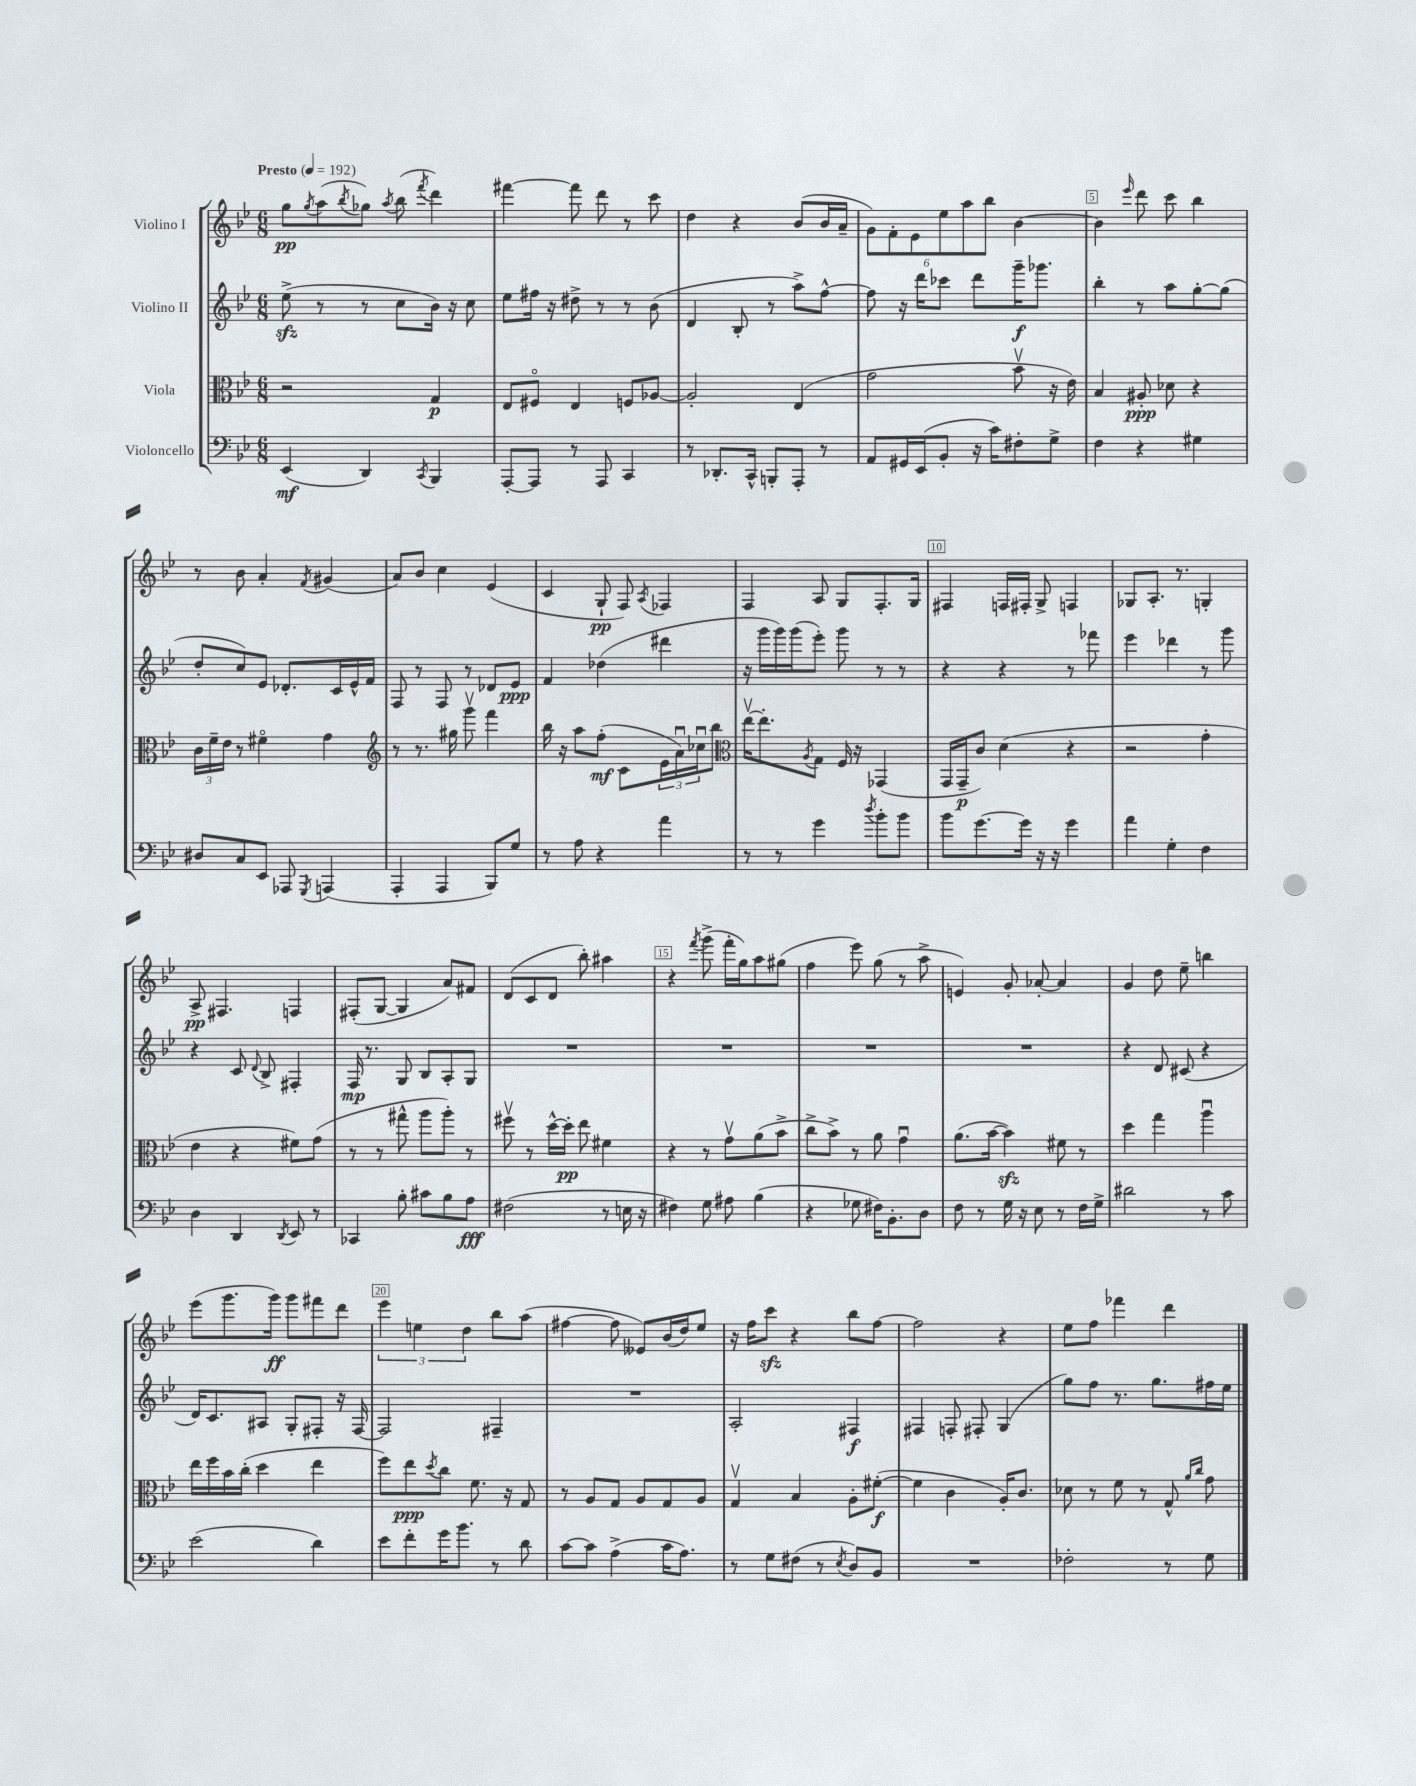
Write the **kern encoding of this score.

**kern	**kern	**kern	**kern
*staff4	*staff3	*staff2	*staff1
*clefF4	*clefC3	*clefG2	*clefG2
*k[b-e-]	*k[b-e-]	*k[b-e-]	*k[b-e-]
*M6/8	*M6/8	*M6/8	*M6/8
*MM192	*MM192	*MM192	*MM192
(4EE-	2r	(8ee-^	8gg
.	.	.	8qgg
.	.	8r	(8aa
.	.	.	8qbb-
4DD)	.	8r	8gg-)
.	.	.	8qaa
.	.	8cc	(8bb-
8qCC	.	.	8qfff
4BBB-	4G	16b-)	4ddd)
.	.	16r	.
.	.	8cc	.
=	=	=	=
[8AAA'	8E-	8ee-	[4fff#
8AAA]	8F#o	16ff#	.
.	.	16r	.
8r	4E-	8dd#^	8fff#]
8AAA	.	8r	8ddd
4CC	8F	8r	8r
.	[8A-	(8b-	8ccc
=	=	=	=
8r	2A-']	4d	4dd
8.DD-'	.	.	.
.	.	8B-'	4r
16CC^^	.	.	.
8BBB'	.	8r	.
8AAA'	(4E-	8aa^)	(8b-
8r	.	[8ff^^	16b-
.	.	.	16a~
=	=	=	=
8AA	2g	8ff]	12g)
.	.	.	12f'
16GG#	.	16r	.
.	.	.	12e-
(16EE-	.	16ddd	.
8BB-'	.	8ccc-	12ee-
.	.	.	12aa
16r	.	8ddd	.
.	.	.	12bb-
16c)	.	.	.
8F#'	8b-v	16ggg~	[4b-
.	.	8.ggg-	.
8G^	16r	.	.
.	16e-)	.	.
=	=	=	=
4F	4B-	4bb-'	4b-]
.	.	.	16qqeee-
4r	8A#'	8r	8ddd
.	8d-	8aa	8ccc
4G#	4r	[8gg'	4bb-
.	.	(8gg]	.
=	=	=	=
8D#	24c	8dd'	8r
.	24f~	.	.
.	24e-	.	.
8C	8r	8cc)	8b-
8EE-	4f#o	8e-	4a'
8AAA-	.	8.d-'	.
8qGGG	.	.	8qf
(4AAA	4g	.	(4g#
.	.	16c	.
.	.	16e-^^	.
.	.	16f	.
=	=	=	=
*	*clefG2	*	*
4AAA'	8r	8F	8a)
.	8.r	8r	8b-
4AAA	.	8F	4cc
.	16gg#	.	.
.	8gggv	8r	.
8BBB-)	4fff	8d-	(4e-
8G	.	8e-	.
=	=	=	=
8r	16bb-	4f	4c
.	16r	.	.
8A	8aa	.	.
4r	(8ff'	(4dd-	8G`
.	8c	.	8F)
.	.	.	8qA
4a	24e-	4ddd#	4F-
.	24au)	.	.
.	24cc-u	.	.
.	8bb-	.	.
=	=	=	=
*	*clefC3	*	*
8r	[16ee-v	16r	4F
.	8.ee-']	16ggg	.
8r	.	16ggg)	.
.	.	(16ggg	.
.	8qA	.	.
4g	8G	8eee-')	8A
.	16F	8ggg	8G
.	16r	.	.
8qdd	.	.	.
8b-'	(4GG-	8r	8.F'
8b-	.	8r	.
.	.	.	16G
=	=	=	=
8b-	16GG	4r	4F#
.	16GG~	.	.
[8.g	8c)	.	.
.	(4d	4r	16F
16g]	.	.	16F#'
16r	.	.	8G^
16r	.	.	.
4g	4r	8r	4F
.	.	8fff-	.
=	=	=	=
4a	2r	4eee-	8G-
.	.	.	8.A'
4G'	.	4ddd-	.
.	.	.	8.r
4F	4g'	8r	4G'
.	.	8ggg	.
=	=	=	=
4D	4e-	4r	8A^
.	.	.	4.F#
4DD	4r	8c	.
.	.	8qqd	.
.	.	8B-^	.
8qDD	.	.	.
8EE-	8f#)	4F#'	4F
8r	(8g	.	.
=	=	=	=
4CC-	8r	16F	(8F#'
.	.	8.r	.
.	8r	.	[8G
8B-'	8gg#^^	8G	4G]
8c#	8aa	8B-	.
8B-	8aa')	8A'	8a)
8A	8r	8G	8f#
=	=	=	=
(2F#	8ff#v	2.r	(8d
.	8r	.	8c
.	[16dd^^	.	8d
.	16dd']	.	.
.	8ee-	.	8bb-')
8r	4f#	.	4aa#
16E	.	.	.
16r	.	.	.
=	=	=	=
4F#)	4r	2.r	4r
.	.	.	8qfff
8G	8r	.	(8ggg^
8A#	8gv	.	16fff'
.	.	.	16gg)
(4B-	(8a	.	8aa
.	8b-^	.	(8gg#
=	=	=	=
4r	8cc^	2.r	4ff
.	8b-^)	.	.
8G-	8r	.	8eee-)
16F#)	8a	.	(8gg
8.BB-'	.	.	.
.	4gu	.	8r
8D	.	.	8aa^
=	=	=	=
8F	(8.a	2.r	4e)
8r	.	.	.
.	[16b-	.	.
16G	4b-])	.	8g'
16r	.	.	.
8E-	.	.	[8a-'
8r	8f#	.	4a-]
16F	8r	.	.
16G^	.	.	.
=	=	=	=
2d#	4dd	4r	4g
.	4gg	8d	8dd
.	.	(8c#	8ee-~
8r	4aau	4r	4bb
8c	.	.	.
=	=	=	=
(2e-	16ee-	16d)	(8eee-
.	16ff	8.c	.
.	16b-	.	8.ggg
.	(16cc'	.	.
.	4dd	8A#	.
.	.	.	16ggg)
.	.	8G'	8ggg
4d)	4ee-	8F#'	8fff#
.	.	16r	8ddd
.	.	[16F#	.
=	=	=	=
8e-	8ff)	2F#]	6eee-
8f'	8ee-	.	.
.	.	.	6ee
.	8qdd	.	.
16g	8cc	.	.
8.b-	.	.	.
.	.	.	6dd
.	8.f	.	.
8r	.	4F#~	8bb-
.	16r	.	.
8d	8G	.	(8aa
=	=	=	=
[8c	8r	2.r	[4ff#
8c]	8A	.	.
(4A^	8G	.	8ff#]
.	8A	.	8e--)
16c	8G	.	(16b-
8.A)	.	.	16dd)
.	8A	.	8ee-
=	=	=	=
8r	4Gv	2A'	16r
.	.	.	16ff
8G	.	.	8ccc
(8F#	4B-	.	4r
8r	.	.	.
8qE-	.	.	.
8D)	8A'	4F#	8bb-
8BB-	([8f#'	.	[8ff
=	=	=	=
2.r	4f#]	4F#	2ff]
.	4c	8F'	.
.	.	8F#'	.
.	16A')	(4G	4r
.	8.c	.	.
=	=	=	=
2F-'	8d-	8gg)	8ee-
.	8r	8ff	8ff
.	8f	8.r	4fff-
.	8r	.	.
.	.	8.gg	.
8r	8G^^	.	4ddd
.	16qqa	.	.
.	16qqcc	.	.
8G	8g	16ff#	.
.	.	16ee-	.
==	==	==	==
*-	*-	*-	*-
